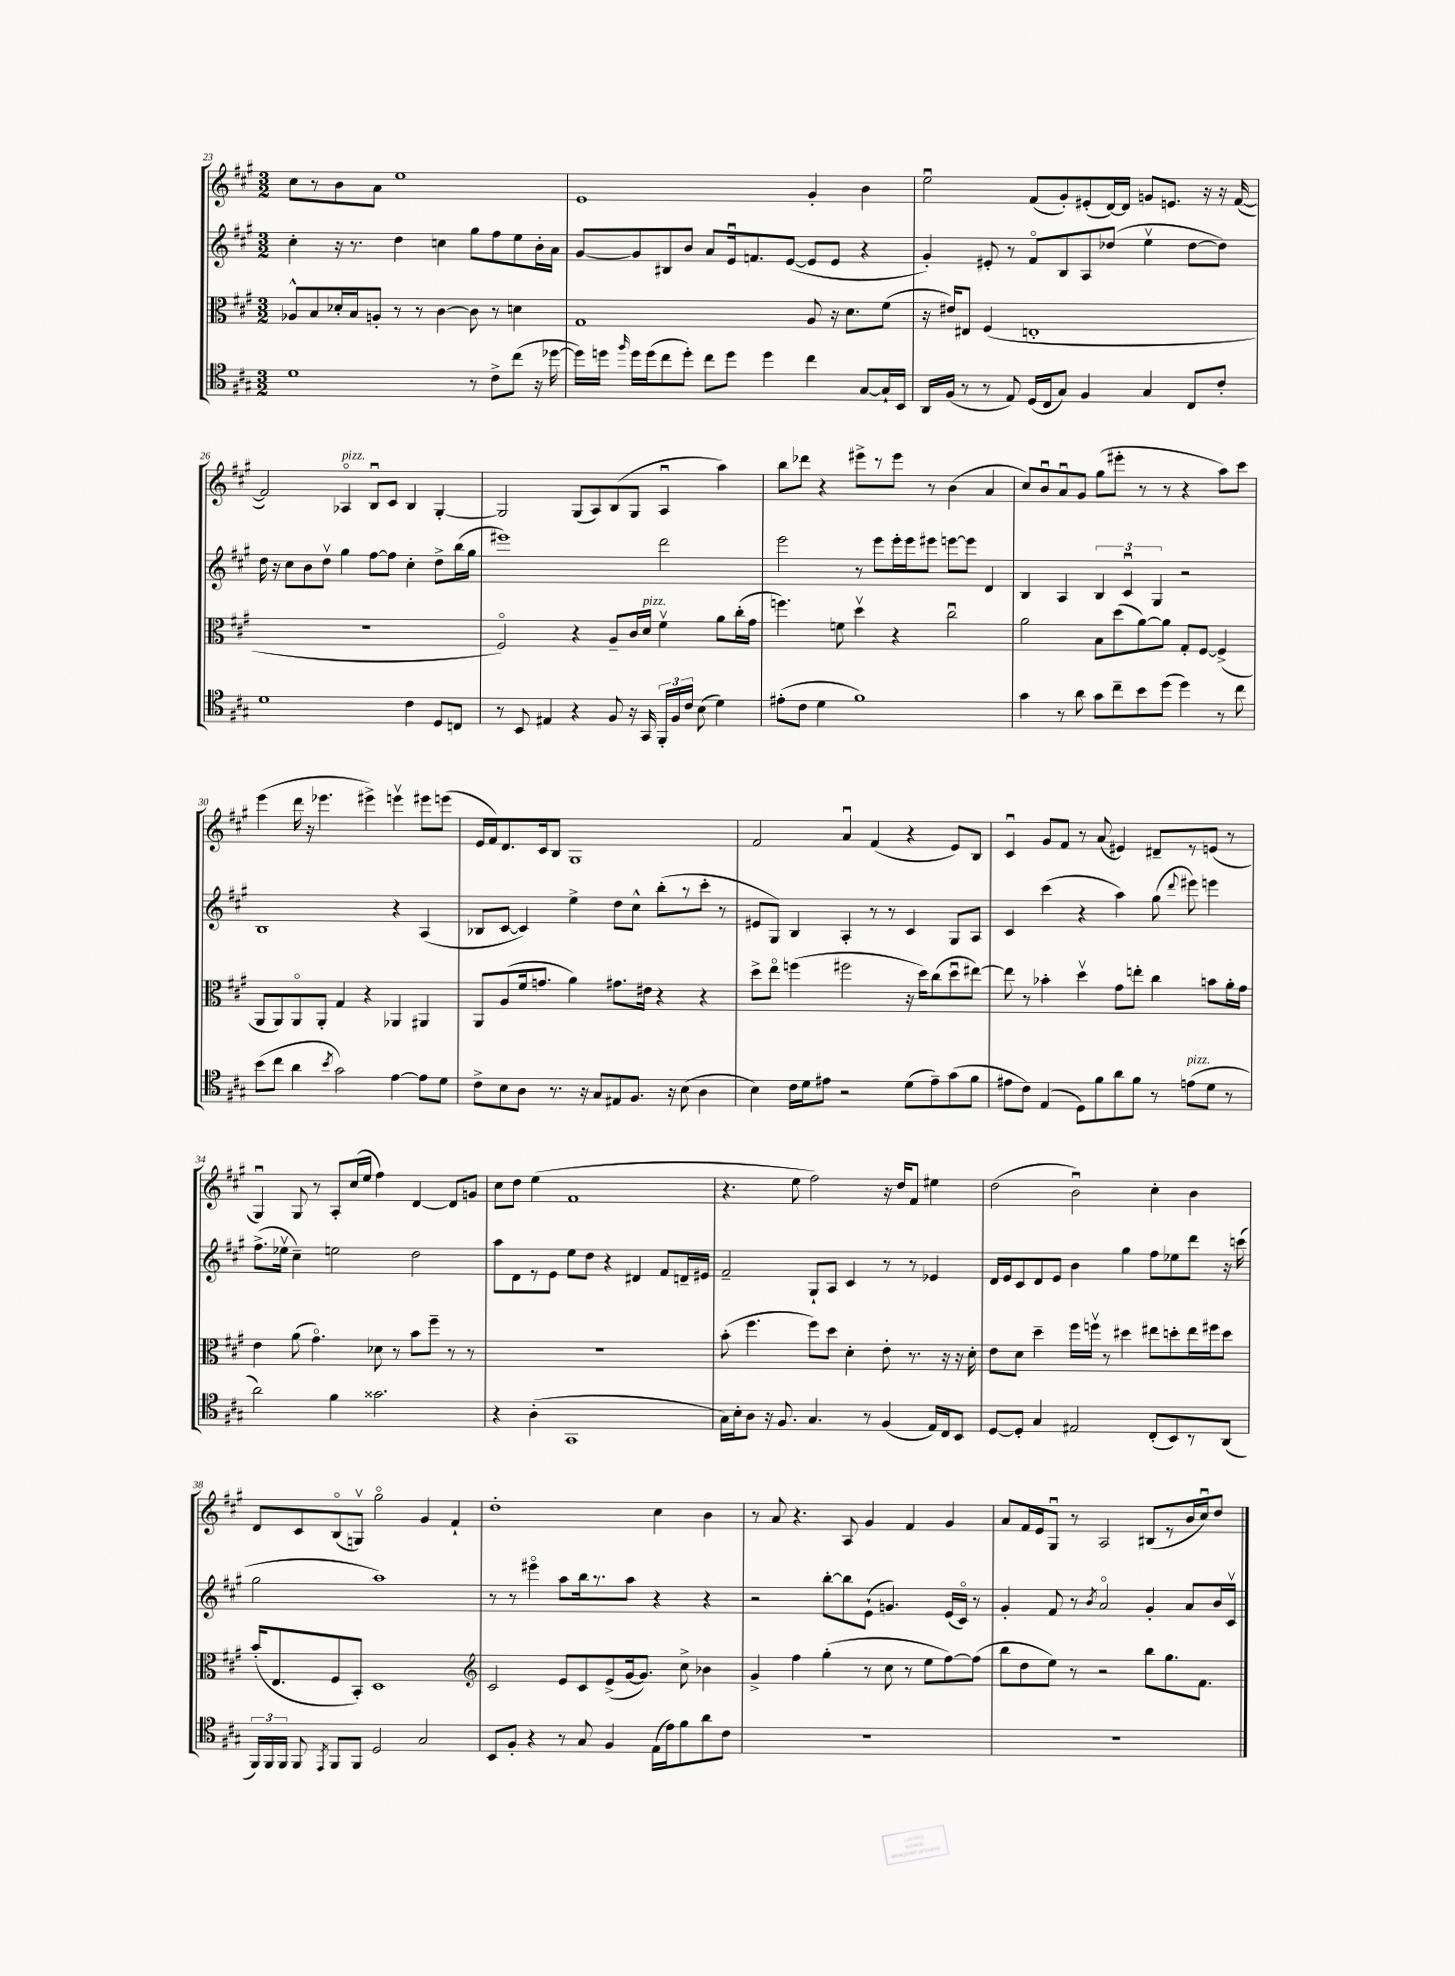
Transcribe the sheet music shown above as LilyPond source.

<<
\new StaffGroup <<
\new Staff = "s0" {
    \clef treble \key a \major \numericTimeSignature \time 3/2
    \autoBeamOff cis''8[ r8 b'8 a'8] e''1 |
    e'1 gis'4-. b'4 |
    e''2\downbow fis'8[( gis'8-.) eis'8-.( d'16~) d'16] g'8[ e'8.] r16 r16 fis'16~( |
    fis'2) aes4\flageolet^\markup { \italic "pizz." } b8[\downbow cis'8] b4 gis4~-. |
    gis2 gis8[( a8) b8( gis8] a4\downbow a''4) |
    b''8[ des'''8] r4 eis'''8[-> r8 eis'''8] r8 b'4( a'4 |
    cis''8[) b'8\downbow a'8\downbow gis'8] gis''8[( eis'''8]-. r8 r8 r4 a''8[) cis'''8] |
    e'''4( d'''16 r16 ees'''4. eis'''4->) e'''4\upbow eis'''8[ e'''8]( |
    e'16[ fis'16) d'8. cis'16 b8] gis1 |
    fis'2 a'4\downbow fis'4( r4 e'8[) b8] |
    cis'4\downbow gis'8[ fis'8] r8 a'8( eis'4) dis'8[-- r8 e'8]( r8 |
    gis4\downbow) gis8 r8 a8[-. cis''16( e''16] fis''4) d'4~ d'8[ g'8] |
    cis''8[ d''8] e''4( fis'1 |
    r4. e''8 fis''2) r16 d''16[ fis'8] eis''4 |
    d''2( b'2\downbow) cis''4-. b'4 |
    d'8[ cis'8 b8\flageolet( g8]\upbow) gis''2\flageolet gis'4 fis'4-! |
    d''1-. cis''4 b'4 |
    r8 a'8 r4. a8 gis'4 fis'4 gis'4 |
    a'8[ fis'16 e'16 gis8]\downbow r8 a2 bis8[( r8 b'16 cis''16\downbow) d''8] \bar "|." |
}
\new Staff = "s1" {
    \clef treble \key a \major \numericTimeSignature \time 3/2
    \autoBeamOff cis''4-. r16 r8. d''4 c''4 gis''8[ fis''8 e''8 b'16-. a'16] |
    gis'8[~ gis'8 bis8 b'8] a'8[ e'16\downbow f'8. e'8]~( e'8[ e'8] r4 |
    gis'4-.) eis'8-. r8 fis'8[\flageolet b8 a8 des''8]( e''4\upbow des''8[~ des''8]) |
    d''16 r16 cis''8[ b'8 d''8]\upbow gis''4 fis''8[~ fis''8] cis''4-. d''8[-> b''16( gis''16] |
    eis'''1) d'''2 |
    e'''2 r8 e'''8[ e'''16-. e'''16 eis'''8] e'''8[~ e'''8] d'4 |
    b4 a4 \tuplet 3/2 { b4 cis'4\downbow gis4 } r2 |
    b1 r4 a4( |
    bes8[ cis'8]~ cis'4) e''4-> d''8[ cis''8]-^ b''8[-.( r8 cis'''8]-. r8 |
    eis'8[ gis8]) b4 a4-. r8 r8 cis'4 gis8[ a8] |
    cis'4 cis'''4( r4 a''4) gis''8( \appoggiatura { d'''8 } eis'''8) e'''4 |
    fis''8.[->( ees''16]\upbow cis''4--) e''2 d''2 |
    a''8[ d'8 r8 e'8] e''8[ d''8] r4 dis'4 fis'8[ d'16-- eis'16] |
    fis'2-- gis8[-! a8] cis'4 r8 r8 ees'4 |
    d'16[ e'16 cis'8 d'8 e'8] b'4 gis''4 fis''8[ ees''8 d'''8] r16 c'''16( |
    gis''2 a''1) |
    r8 r8 eis'''4\flageolet a''8[ b''16 r8. a''8] r4 r4 |
    r2 b''8[~-. b''8 e'8]-!( g'4.) e'16[( cis'16]\flageolet) r8 |
    gis'4-. fis'8 r8 \acciaccatura { b'8 } a'2\flageolet gis'4-. a'8[ b'16 cis'16]\upbow \bar "|." |
}
\new Staff = "s2" {
    \clef alto \key a \major \numericTimeSignature \time 3/2
    \autoBeamOff aes8[-^ b8 des'16-. b16 a8]-. r8 r8 cis'4~ cis'8 r8 d'4 |
    gis1 a8 r16 d'8.[ fis'8]( |
    r16 eis'16[) eis8] fis4( e1-. |
    R1. |
    fis2\flageolet) r4 a8[-- cis'16 d'16]^\markup { \italic "pizz." } fis'4\upbow a'8[ cis''16-.( gis'16] |
    f''4.) f'8 d''4\upbow r4 cis''2\downbow |
    a'2 b8[ d''8( a'8~) a'8] gis8[-. fis8]~ fis4->( |
    a,8[ a,8) a,8\flageolet a,8]-. gis4 r4 aes,4 ais,4 |
    a,8[ a8( fis'16 g'8.] a'4) gis'8.[ eis'16] r4 r4 |
    d''8[-> e''8]\flageolet f''4( fis''2 r16 d''16[) cis''8( d''8\downbow eis''8]~) |
    eis''8 r8 bes'4-. d''4\upbow gis'8[ e''8]-. cis''4 b'8[ a'16-. gis'16] |
    e'4 a'8( gis'4.\flageolet) des'8 r8 b'8[ fis''8]-- r8 r8 |
    R1. |
    b'8-.( fis''4. fis''8[) d''8] d'4-. e'8-. r8. r16 r16 d'16-. |
    e'8[ d'8] d''4-- fis''16[ f''16]\upbow r8 dis''4 eis''8[ d''8-. eis''16 fis''16 d''8] |
    b'16[-.( e8. fis8 b,8]-.) d1 |
    \clef treble cis'2 e'8[ cis'8 e'8->( gis'16~ gis'8.]) cis''8-> bes'4 |
    gis'4-> fis''4 gis''4-.( r8 cis''8 r8 e''8[ fis''8~) fis''8]( |
    b''8[ d''8 e''8]) r8 r2 b''8[ gis''8. fis'8.] \bar "|." |
}
\new Staff = "s3" {
    \clef tenor \key a \major \numericTimeSignature \time 3/2
    \autoBeamOff d'1 r8 cis'8[-> cis''8]( r16 des''16~ |
    des''16[) d''16] \grace { fis''16 } d''16[ d''16( cis''8 d''8]-.) cis''8[ d''8] d''4 cis''4 gis8[~ gis16-! b,16] |
    a,16[ fis16]( r8 r8 e8) d16[( cis16 gis8]) fis4 gis4 cis8[ cis'8]-. |
    d'1 cis'4 d8[ c8] |
    r8 b,8 eis4 r4 fis8 r16 gis,16 \tuplet 3/2 { fis,16[-. fis16 cis'16] } b8( d'4) |
    eis'8[-.( cis'8] d'4 fis'1) |
    gis'4 r8 a'8 gis'8[ cis''8-- b'8 d''8]( d''4) r8 cis''8 |
    b'8[( cis''8] a'4 \acciaccatura { b'8 } gis'2) e'4~ e'8[ d'8] |
    cis'8[-> b8 a8] r8. r16 gis8[ eis8 fis8.] r16 b8( a4 |
    b4) cis'16[ d'16 eis'8] r2 d'8[( eis'8--) gis'8( fis'8] |
    eis'8[ cis'8]) e4( d8[) fis'8 a'8 fis'8] r8 e'8[^\markup { \italic "pizz." }( d'8] r8 |
    a'2) fis'4 gisis'2. |
    r4 a4-.( gis,1 |
    gis16[) b16-. a8] r16 fis8. gis4. r8 fis4( e16[) cis16 b,8] |
    d8[~ d8]-. gis4 eis2 cis8[-.( b,8) r8 a,8]( |
    \tuplet 3/2 { fis,16[) fis,16 fis,16] } fis,8 \acciaccatura { e,8 } fis,8[ fis,8] d2 gis2 |
    b,8[ fis8]-. r4 r8 gis8 fis4 e16[( e'16) fis'8 a'8 cis'8] |
    R1. |
    R1. \bar "|." |
}
>>
>>
\layout { \context { \Score currentBarNumber = #23 } }
